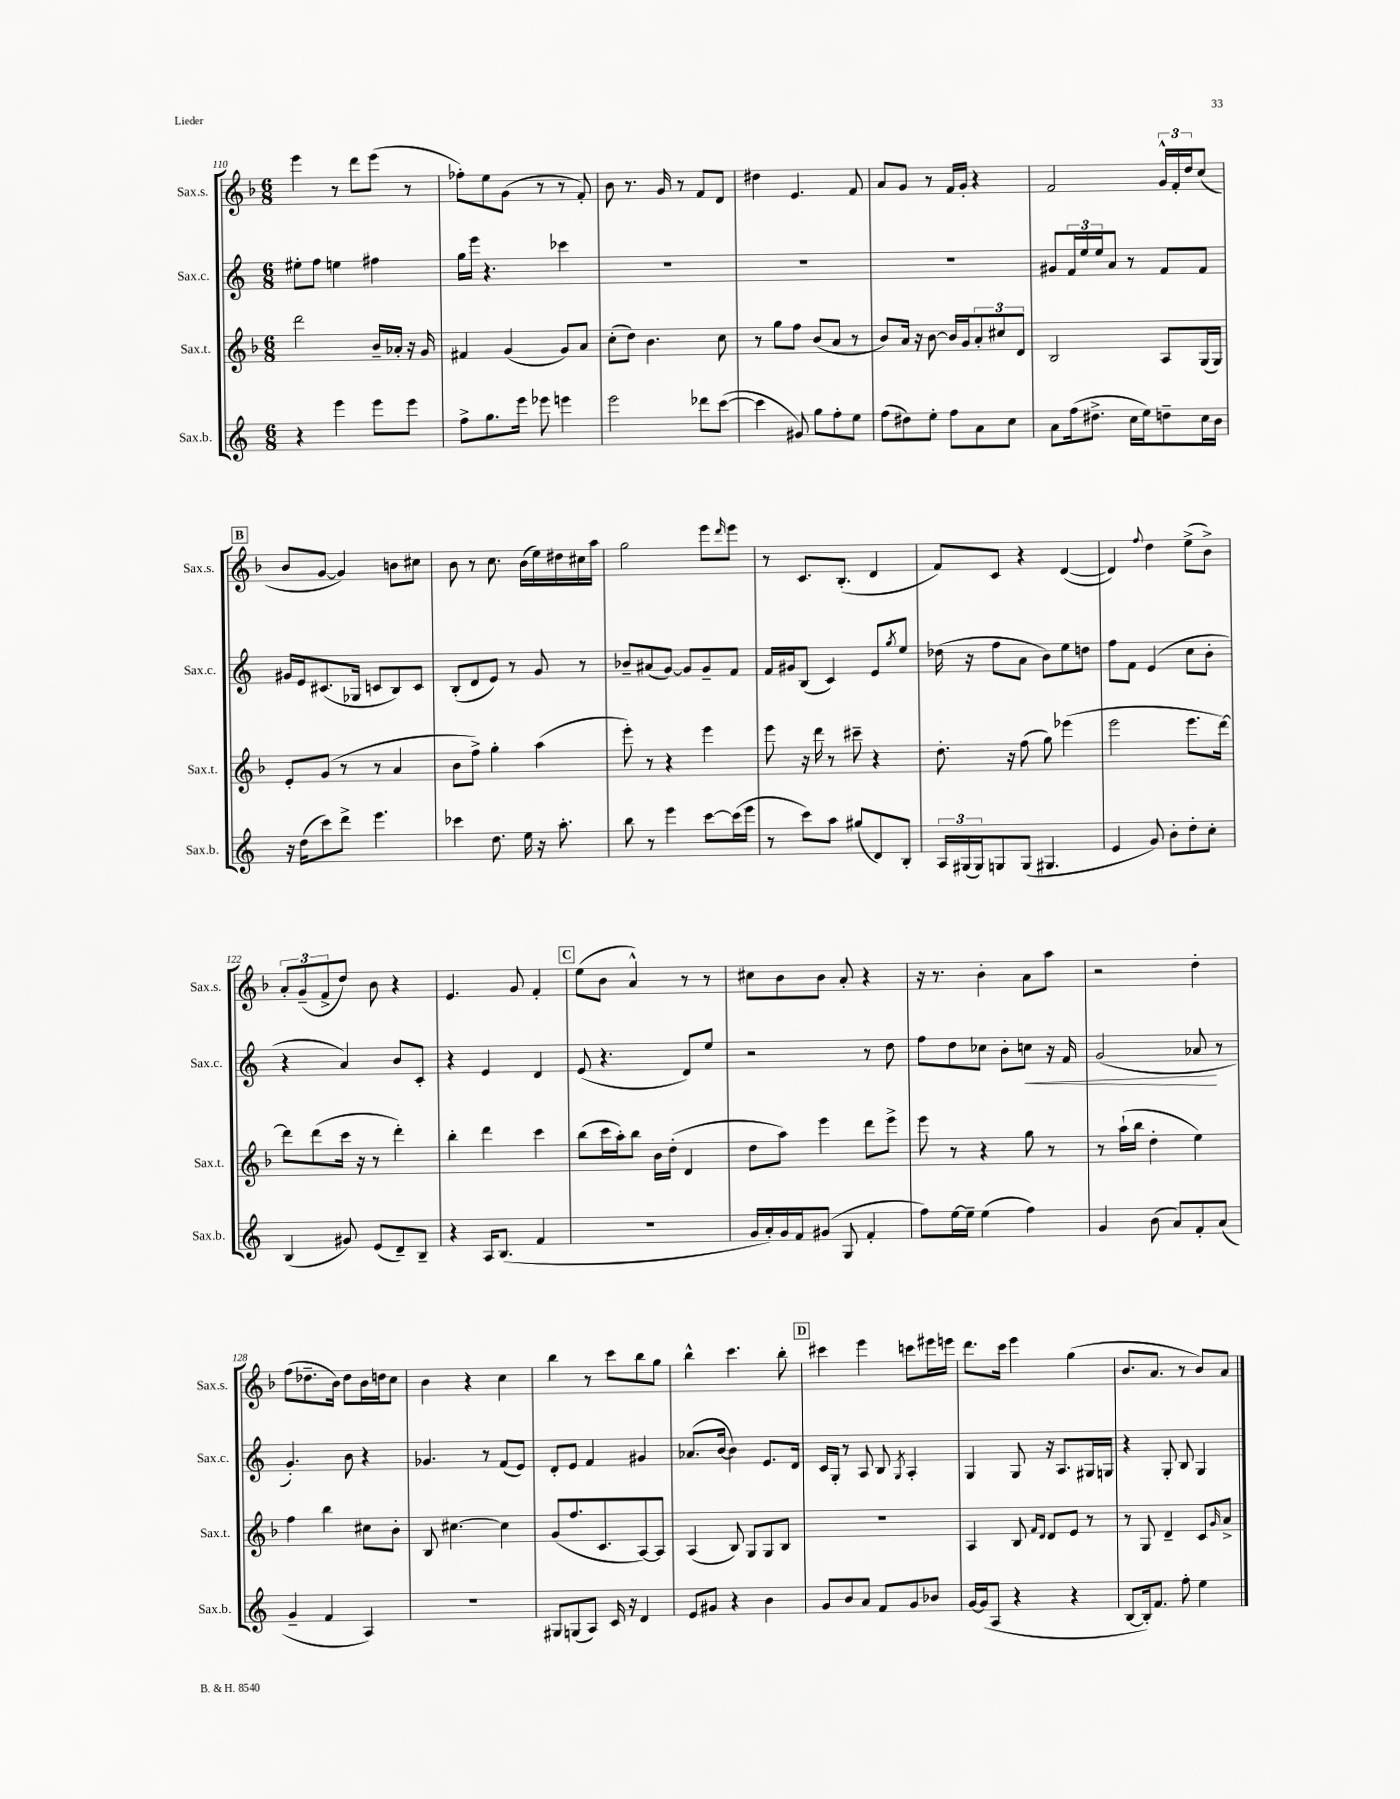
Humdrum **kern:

**kern	**kern	**kern	**kern
*staff4	*staff3	*staff2	*staff1
*clefG2	*clefG2	*clefG2	*clefG2
*k[]	*k[b-]	*k[]	*k[b-]
*M6/8	*M6/8	*M6/8	*M6/8
4r	2ddd	8ee#'	4eee
.	.	8ff	.
4eee	.	4ee	8r
.	.	.	8ddd
8eee	16b-~	4ff#	(8eee
.	16a-'	.	.
8eee	16r	.	8r
.	16g	.	.
=	=	=	=
8ff^	4f#	16gg	8ff-')
.	.	16eee	.
8.gg	.	4.r	8ee
.	(4g	.	(8g
16eee	.	.	.
8eee-	.	.	8r
4eee	8g)	4ccc-	8r
.	8a	.	8f')
=	=	=	=
2eee	(8cc'	2.r	8b-
.	8dd)	.	8.r
.	4.b-	.	.
.	.	.	16g
.	.	.	8r
8ddd-	.	.	8f
([8ccc	8cc	.	8d
=	=	=	=
4ccc]	8r	2.r	4dd#
.	8gg	.	.
8g#)	8ff	.	4.e
8gg	(8b-	.	.
8ff'	8a	.	.
8ee	8r	.	8f
=	=	=	=
(8ff	8b-)	2.r	8a
8dd#)	16a	.	8g
.	16r	.	.
8ee'	[8b-	.	8r
8ff	16b-]	.	16f
.	16g	.	16g'
8a	12a'	.	4r
.	12cc#	.	.
8cc	.	.	.
.	12d	.	.
=	=	=	=
8a	2B-	8g#	2f
(16ff	.	24f	.
.	.	24ee	.
8.dd#^	.	.	.
.	.	24ee	.
.	.	8a	.
16cc	.	8r	.
16ee)	.	.	.
8dd~	8A	8f	24g^^
.	.	.	24f'
.	.	.	24dd
16cc	(16G	8f	(8cc
16b	16G)	.	.
=	=	=	=
16r	8e'	16g#	8b-
(16dd	.	16e	.
8ccc)	(8g	(8.c#	[8g
8ddd^	8r	.	4g])
.	.	16G-	.
4.eee	8r	8c	.
.	4a	8B)	8b
.	.	8c	8cc#
=	=	=	=
4ccc-	8b-	(8B'	8b-
.	8ff^)	8d	8r
8.dd	4gg'	8e)	8.cc
.	.	8r	.
16ee	.	.	(16b-
16r	(4aa	8g	16ee)
8.aa'	.	.	16dd#
.	.	8r	16cc#
.	.	.	16aa
=	=	=	=
8bb	8eee')	8b-~	2gg
8r	8r	(8a#	.
4eee	4r	[8g)	.
.	.	8g]	.
[8ccc	4eee	8g~	8eee
.	.	.	16qqddd
(16ccc]	.	8f	8eee
16eee	.	.	.
=	=	=	=
8r	8eee	16f	8r
.	.	16g#	.
8ccc)	16r	(8B	8.c
.	16ddd	.	.
8aa	8r	4c)	.
.	.	.	(8.B-'
(8gg#	8ccc#~	.	.
8d)	4r	8e	4d
.	.	8qgg	.
8B'	.	8ee	.
=	=	=	=
24A	8.dd'	(16dd-	8f)
(24G#	.	.	.
.	.	16r	.
24G#)	.	.	.
8G	.	8ff	8c
.	16r	.	.
(8G	(8ff	8a	4r
4.G#	8gg)	8b)	.
.	(4eee-	8ee	([4d
.	.	8dd	.
=	=	=	=
4e	2eee	8ff	4d])
.	.	8f	.
.	.	.	8qqff
8g)	.	(4e	4dd
8b'	.	.	.
8dd'	8.eee	8cc	(8ee^
8cc'	.	8b'	8b-^)
.	[16ddd)	.	.
=	=	=	=
(4B	8ddd]	4r	12a'
.	.	.	(12g~
.	(8ddd	.	.
.	.	.	12f^
8g#)	16ccc	4a)	8dd)
.	16r	.	.
(8e	8r	.	8b-
8d~)	4ddd')	8b	4r
8B~	.	8c'	.
=	=	=	=
4r	4bb-'	4r	4.e
16A	4ddd	4e	.
(8.B	.	.	.
.	.	.	8g
4f	4ccc	4d	4f'
=	=	=	=
2.r	(8bb-	(8e	(8ee
.	16ccc	4.r	8b-
.	16aa')	.	.
.	8bb-	.	4a^^)
.	16b-	.	.
.	(16dd'	.	.
.	4d	8d)	8r
.	.	8ee	8r
=	=	=	=
16g	8dd	2r	8cc#
16a')	.	.	.
16g	8aa)	.	8b-
16f	.	.	.
(8g#	4eee	.	8b-
8G	.	.	8a'
4f'	8ddd	8r	4r
.	8eee^	8dd	.
=	=	=	=
8ff)	8eee	8ff	16r
.	.	.	8.r
[16ee	8r	8dd	.
16ee~]	.	.	.
(4ee	4r	8cc-	4b-'
.	.	8b'	.
4ff)	8gg	8cc	8a
.	8r	16r	8aa
.	.	16f	.
=	=	=	=
4g	8r	(2g	2r
.	(16aa`	.	.
.	16bb-	.	.
(8b	4dd'	.	.
8a)	.	.	.
8f'	4ee)	8a-	4dd'
(8a	.	8r	.
=	=	=	=
4g~	4ff	4.g')	(8ff
.	.	.	8.dd-~
4f	4bb-	.	.
.	.	.	16b-)
.	.	8b	8dd-
4A)	8cc#	4r	16b-
.	.	.	16dd
.	8b-'	.	8cc
=	=	=	=
2.r	8B-	4.g-	4b-
.	[4.cc#	.	.
.	.	.	4r
.	.	8r	.
.	4cc#]	(8f	4cc
.	.	8e)	.
=	=	=	=
8G#	(8g	8d'	4bb-
(8G	8.ff	8e	.
8A)	.	4f	8r
.	8.c	.	.
16c	.	.	8ccc
16r	.	.	.
4d	[8A)	4g#	8bb-
.	8A]	.	8gg
=	=	=	=
8e	(4A	(8.a-	4bb-^^
8g#	.	.	.
.	.	[16b	.
4r	8B-)	4b])	4.ccc
.	8G	.	.
4b	8G	8.e	.
.	8B-	.	8bb-'
.	.	16d	.
=	=	=	=
8g	2.r	16c	4ccc#
.	.	16G'	.
8b	.	8r	.
8a	.	8A	4eee
8f	.	8B	.
.	.	8qG	.
8g	.	4A'	8ccc
8b-	.	.	16eee#
.	.	.	16eee
=	=	=	=
[16g	4A	4G	8.ddd
(16g]	.	.	.
8A	.	.	.
.	.	.	16ccc
4r	8B-	8G	4eee
.	16qqf	.	.
.	16qqd	.	.
.	8d	16r	.
.	.	8.A	.
4r	8e	.	(4gg
.	8r	16G#	.
.	.	16G	.
=	=	=	=
[8B	8r	4r	8.b-
16B'])	8G	.	.
8.f	.	.	8.a
.	4d~	8G'	.
8ff'	.	8B	8r
4ee	8c	4G	8b-)
.	16qqg	.	.
.	8a^	.	8a
==	==	==	==
*-	*-	*-	*-
